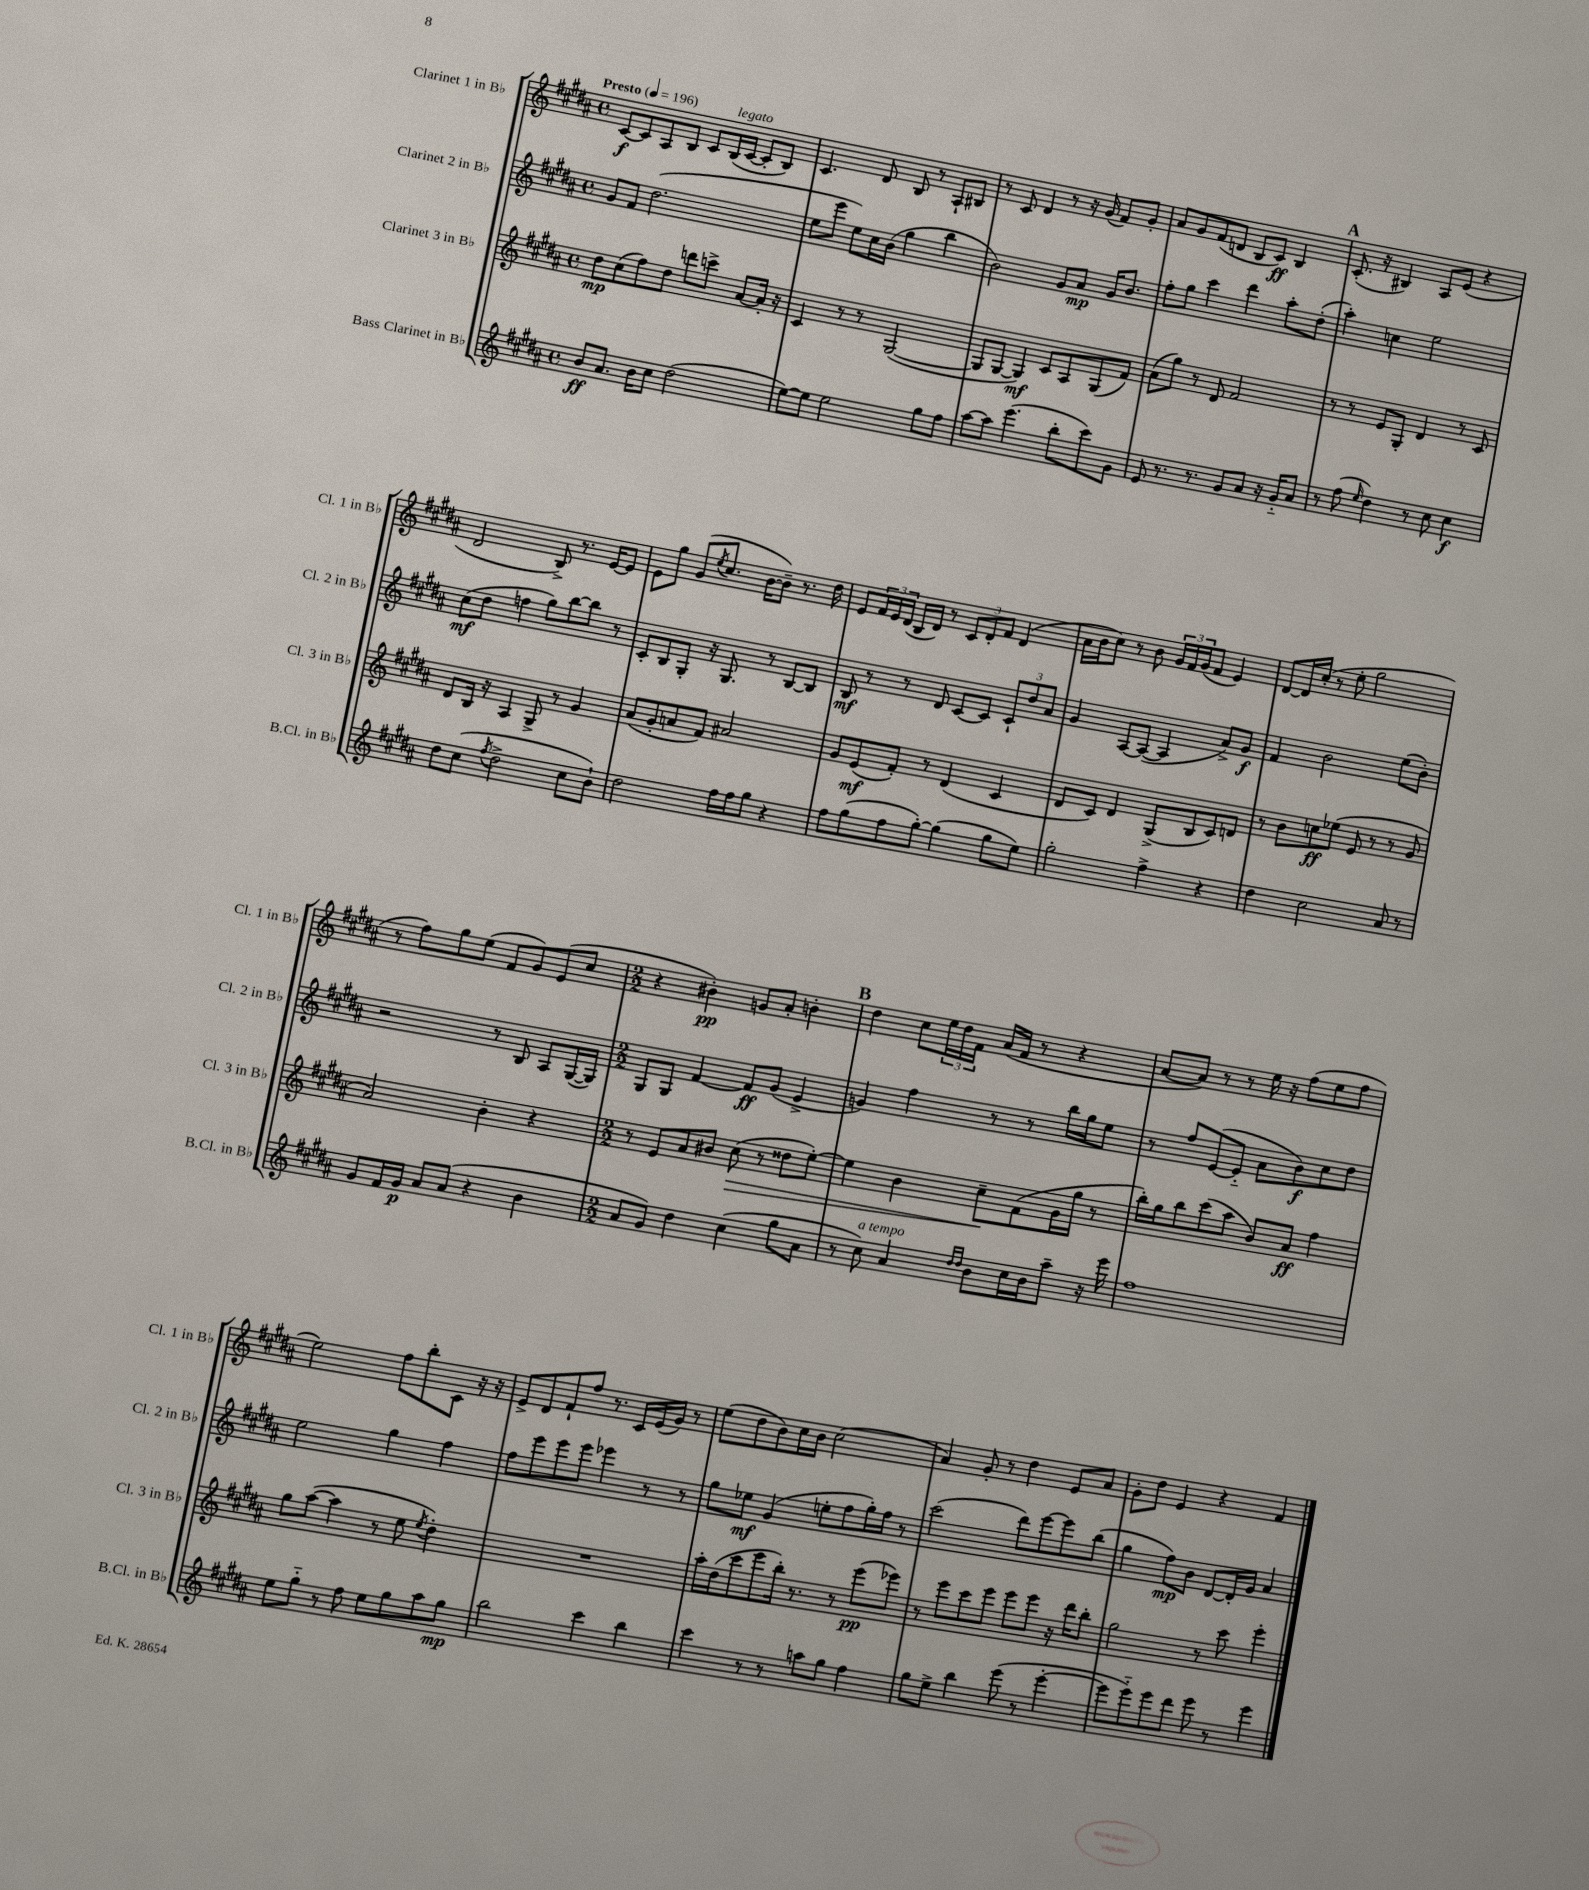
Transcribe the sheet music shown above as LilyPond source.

<<
\new StaffGroup <<
\new Staff = "s0" \with { instrumentName = "Clarinet 1 in Bb" shortInstrumentName = "Cl. 1 in Bb" } {
    \clef treble \key b \major \defaultTimeSignature \time 4/4 \tempo "Presto" 4 = 196
    cis'8~\f cis'8 ais8 b8 cis'8 b16^\markup { \italic "legato" }( cis'16~ cis'8-. b8) |
    cis'4. dis'8 b8 r8 ais8-! bis8 |
    r8 cis'8 dis'4 r8 r16 gis'16( fis'8) gis'8-. |
    ais'8 gis'8 fis'8( d'8 b8 cis'8\ff) b4 |
    \mark \markup { \bold "A" } cis'8.-.( r16 bis4) ais8 e'8( r4 |
    dis'2 b8->) r8. e'16~ e'8 |
    e'8 gis''8 gis'8( \acciaccatura { e''8 } cis''8. b'16~ b'8--) r8. dis''16 |
    e'8 \tuplet 3/2 { fis'16 e'16 dis'16( } b16 dis'16) r8 \tuplet 3/2 { cis'8 dis'8-. fis'8 } dis'4( |
    ais'16 b'16 cis''8) r8 b'8 \tuplet 3/2 { gis'16 fis'16 gis'16( } fis'8 e'4) |
    dis'8~ dis'16 cis''16-.( r8 e''8-. gis''2 |
    r8 fis''8) gis''8 e''8( fis'8 gis'8) e'8( cis''8 |
    \numericTimeSignature \time 2/2 r4 bis'4-.\pp) g'8 ais'8-. b'4-. |
    \mark \markup { \bold "B" } dis''4 cis''8 \tuplet 3/2 { e''16 dis''16 fis'16 } ais'16( fis'16 r8 r4 |
    ais'8~ ais'8) r8 r8 e''16 r16 fis''8( e''8 fis''8 |
    e''2) fis''8 b''8-. cis'8 r16 r16 |
    e'8-> dis'8 fis'8-! fis''8 r8. cis'16 e'16( gis'16) r8 |
    e''8( dis''8 b'8) cis''16 b'16 cis''2( |
    ais'4) gis'8-. r8 dis''4 e'8 ais'8 |
    gis'8-. dis''8 e'4 r4 fis'4 \bar "|." |
}
\new Staff = "s1" \with { instrumentName = "Clarinet 2 in Bb" shortInstrumentName = "Cl. 2 in Bb" } {
    \clef treble \key b \major \defaultTimeSignature \time 4/4
    gis'8 fis'8 dis''2.( |
    e''8 e'''8 e''8) cis''16 b'16( gis''4 b''4 |
    b'2) gis'8 ais'8\mp gis'16 b'8. |
    fis''8-. gis''8 cis'''4 dis'''4 ais''8-. dis''8-.( |
    \mark \markup { \bold "A" } ais''4-.) c''4 e''2 |
    cis''8\mf( dis''8 f''4 gis''8) b''8~ b''8 r8 |
    cis'8-. b8 gis8-. r16 gis8. r8 b8~ b8 |
    b8\mf r8 r8 dis'8 cis'8~ cis'8 \tuplet 3/2 { cis'8-! dis''8 ais'8 } |
    gis'4 ais8~ ais8~( ais4 ais'8->) gis'8\f |
    fis'4 b'2 e''8( b'8-.) |
    r2 r8 b8 ais8 gis16~( gis16) |
    \numericTimeSignature \time 2/2 gis8 gis8 fis'4~ fis'8\ff gis'8( e'4-> |
    \mark \markup { \bold "B" } g'4) fis''4 r8 r8 b''16 gis''16 e''8 |
    r8 fis''8 e'8~( e'8-_ ais'8 b'8\f) cis''8 dis''8 |
    e''2 gis''4 fis''4 |
    fis''8 e'''8 e'''8 e'''8 ees'''4 r8 r8 |
    gis''8 ees''8\mf gis'4( e''8-. fis''8 gis''16-.) fis''16 r8 |
    cis'''2( dis'''8) e'''8~ e'''8 b''8( |
    gis''4 fis''8\mp) b'8 dis'8~ dis'16-. gis'16 ais'4 \bar "|." |
}
\new Staff = "s2" \with { instrumentName = "Clarinet 3 in Bb" shortInstrumentName = "Cl. 3 in Bb" } {
    \clef treble \key b \major \defaultTimeSignature \time 4/4
    dis''8\mp cis''8( fis''8) dis''8 d'''8 c'''8-> ais'8~ ais'16-. r16 |
    cis'4 r8 r8 gis2~( |
    gis8 gis8~ gis4\mf) cis'8 ais8 gis8( fis'8) |
    ais'8( gis''8) r8 dis'8 fis'2 |
    \mark \markup { \bold "A" } r8 r8 e'8 gis8-. dis'4 r8 cis'8 |
    dis'8 b16 r16 ais4 gis8-> r8 gis'4 |
    ais'8( gis'8-. a'8 fis'8) ais'2 |
    gis'8 e'8\mf( fis'8-.) r8 dis'4( cis'4 |
    dis'8 cis'8) dis'4 gis8->( b8 cis'8) d'8 |
    r8 b'8 c''8\ff ees''8( e'8 r8 r8 gis'8 |
    ais'2) b'4-. r4 |
    \numericTimeSignature \time 2/2 r8 e'8 ais'8 bis'8 cis''8\>( r8 disis''8 e''8~-.) |
    \mark \markup { \bold "B" } e''4 b'4 cis''8--\! fis'8( gis'16 gis''16 r8 |
    b''16-.) gis''16 b''8 cis'''8( ais''8 b'8) ais'8\ff fis''4 |
    gis''8 ais''8~( ais''4 r8 e''8 \acciaccatura { e''8 } dis''4-.) |
    R1 |
    ais''16-. dis''16( cis'''8 e'''8 b''16-.) r8. r8 e'''8\pp( ees'''8) |
    r8 e'''8 cis'''8 e'''8 e'''8 e'''8 r16 dis'''16 b''8-. |
    gis''2 r8 cis'''8 e'''4-. \bar "|." |
}
\new Staff = "s3" \with { instrumentName = "Bass Clarinet in Bb" shortInstrumentName = "B.Cl. in Bb" } {
    \clef treble \key b \major \defaultTimeSignature \time 4/4
    b'8\ff ais'8. b'16 cis''8 dis''2( |
    e''8~) e''8 e''2 gis''8 fis''8 |
    ais''8~ ais''8 e'''4.( b''8-. cis'''8) gis'8 |
    e'8 r8. r8. gis'8 ais'8 r16 gis'16-_ ais'8 |
    \mark \markup { \bold "A" } r8 fis''8( \grace { e''16 } dis''4) r8 cis''8 cis''4\f |
    dis''8 cis''8( \acciaccatura { fis''8 } dis''2-> cis''8 b'8-!) |
    dis''2 fis''16 fis''16 gis''8 r4 |
    fis''8 gis''8( fis''8 gis''8~-.) gis''4( gis''8 e''8) |
    gis''2-. fis''4-> r4 |
    dis''4 cis''2 ais'8 r8 |
    gis'8 fis'16 gis'16\p ais'8 ais'8( r4 b'4 |
    \numericTimeSignature \time 2/2 ais'8 gis'8) dis''4 cis''4( gis''8 ais'8 |
    \mark \markup { \bold "B" } r8 cis''8^\markup { \italic "a tempo" }) ais'4 \grace { dis''16 dis''16 } b'8 cis''16 b'16 ais''8-- r16 e'''16 |
    fis''1 |
    e''8 gis''8-_ r8 fis''8 e''8 gis''8 ais''8 gis''8\mp |
    b''2 cis'''4 b''4 |
    cis'''4 r8 r8 a''8 gis''8 fis''4 |
    gis''8 e''8-> b''4 e'''8( r8 e'''4~-. |
    e'''8 e'''8-_) e'''8 dis'''8 e'''8 r8 e'''4 \bar "|." |
}
>>
>>
\layout { \context { \Score \remove "Bar_number_engraver" } }
